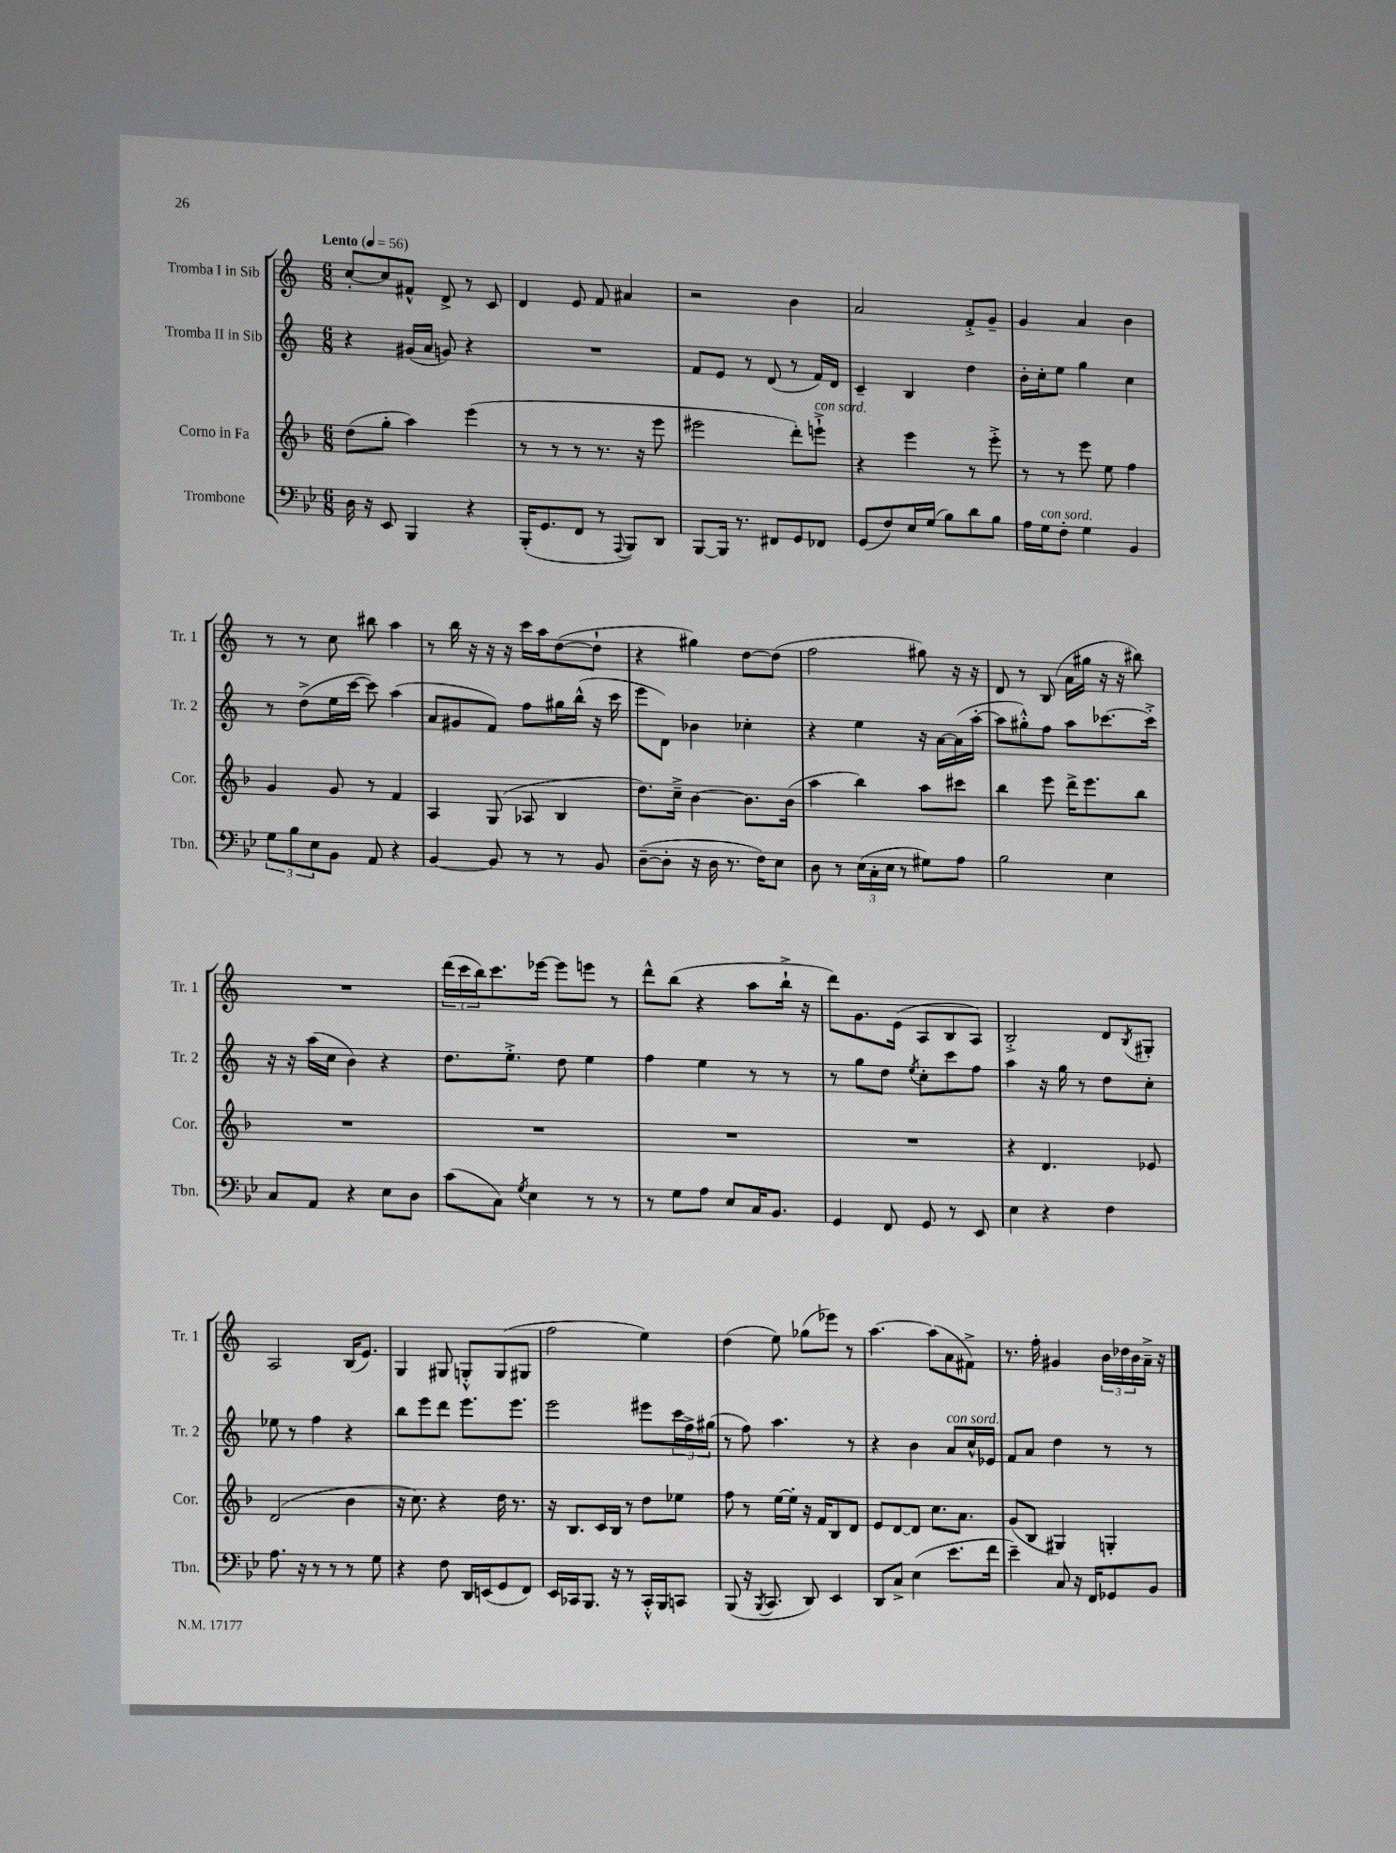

**kern	**kern	**kern	**kern
*part4	*part3	*part2	*part1
*staff4	*staff3	*staff2	*staff1
*I"Trombone	*I"Corno in Fa	*I"Tromba II in Sib	*I"Tromba I in Sib
*I'Tbn.	*I'Cor.	*I'Tr. 2	*I'Tr. 1
*clefF4	*clefG2	*clefG2	*clefG2
*k[b-e-]	*k[b-]	*k[]	*k[]
*M6/8	*M6/8	*M6/8	*M6/8
*MM56	*MM56	*MM56	*MM56
=1	=1	=1	=1
!	!	!	!LO:TX:a:B:t=Lento
16D\	(8dd\L	4r	[8cc'/L
16r	.	.	.
8EE-/	8gg'\J	.	8cc/]
4BBB-/	4aa\)	(16g#X/LL	8f#X^^/J
.	.	16a/JJ	.
.	.	8gn/)	8d^/
4r	(4eee\	4r	8r
.	.	.	8c/
=2	=2	=2	=2
(16BBB-'/KL	8r	2.r	4d/
8.GG/	.	.	.
.	8r	.	.
8FF/J	8r	.	8e/
8r	8.r	.	8f/
8qqAAA/	.	.	.
8BBB-/L)	.	.	4a#X/
.	16r	.	.
8DD/J	8eee\	.	.
=3	=3	=3	=3
[8BBB-/L	2eee#X\	8f/L	2r
16BBB-/Jk]	.	8e/J	.
8.r	.	.	.
.	.	8r	.
8FF#X/L	.	(8d/	.
8GG/	8ddd'\L)	8r	4b\
!	!LO:TX:a:i:t=con sord.	!	!
8FF-X/J	8eeen`^\J	16f/LL)	.
.	.	16d/JJ	.
=4	=4	=4	=4
(8GG/L	4r	4c~/	2a/
8F/)	.	.	.
16E-/L	4eee\	4B/	.
(16G/JJ	.	.	.
8B-\L)	.	.	.
8d\	8r	4dd\	8f'^/L
8B-\J	8eee'^\	.	8g~/J
=5	=5	=5	=5
16A\LL	8r	16b'\LL	4g/
!LO:TX:a:i:t=con sord.	!	!	!
16G\J	.	16cc'\J	.
8F'\J	8r	8ee\J	.
4G\	8eee\	4gg\	4a/
.	8ee\	.	.
4BB-/	4ff\	4cc\	4b\
!!LO:LB:g=z
=6	=6	=6	=6
12G\L	4g/	8r	8r
12B-\	.	.	.
.	.	(8dd^\L	8r
12E-\	.	.	.
8BB-\J	8g/	16ee\L	8cc\
.	.	[16ccc\JJ	.
8AA/	8r	8ccc\])	8bb#X\
4r	4f/	(4aa\	4aa\
=7	=7	=7	=7
[4BB-/	4A/	8a/L	8r
.	.	8g#X/	16bb\
.	.	.	16r
8BB-/]	(8G/	8f/J)	16r
.	.	.	16r
8r	8A-X/	8ff\L	16ccc\LL
.	.	.	16aa\J
8r	4B-/	16gg#X\L	([8dd\
.	.	(16bb^^\JJ	.
8BB-/	.	16r	8dd`\J]
.	.	16ccc\	.
=8	=8	=8	=8
([8D~\L	8.dd\L)	8eee\L	4r
8D'\J]	.	8d\J)	.
.	16cc~^\Jk	.	.
16r	[4b-\	4b-X\	4gg#X\)
16D\	.	.	.
8.r	.	.	.
.	8.b-\L]	4cc-X'\	[8dd\L
16F\KL)	.	.	.
8E-\J	.	.	(8dd\J]
.	(16b-\Jk	.	.
=9	=9	=9	=9
8D\	4aa\	4r	2ff\
8r	.	.	.
(24E-\LL	4bb-\)	4ee\	.
24C'\	.	.	.
24E-\JJ	.	.	.
8r	.	.	.
8G#X\L)	8aa\L	16r	8gg#X\)
.	.	[16a\LL	.
8A\J	8ccc#X\J	(16a\]	16r
.	.	[16aa'\JJ	16r
=10	=10	=10	=10
2B-\	4bb-\	8aa\L]	8d/
.	.	8gg#X'^^\)	8r
.	8eee\	8ff\J	(8B/
.	16ddd^\KL	8aa\L	16a\LL
.	8.eee\	.	16gg#X\JJ
4E-\	.	[8.ccc-X\	16r
.	.	.	16r
.	8bb-\J	.	8bb#X\)
.	.	16ccc-'^\Jk]	.
!!LO:LB:g=z
=11	=11	=11	=11
8C/L	2.r	16r	2.r
.	.	16r	.
8AA/J	.	(16aa\LL	.
.	.	16cc\JJ	.
4r	.	4b\)	.
8E-\L	.	4r	.
8D\J	.	.	.
=12	=12	=12	=12
(8c\L	2.r	8.dd\L	(24ddd\LL
.	.	.	24ccc\
.	.	.	24bb\J)
8C\J)	.	.	8.ccc\
.	.	8.ee'^\J	.
8qG/	.	.	.
4E-\	.	.	.
.	.	.	[16eee-X\Jk
.	.	8dd\	8eee-\L]
8r	.	4ee\	8eeen\J
8r	.	.	8r
=13	=13	=13	=13
8r	2.r	4ff\	8ddd^^\L
8G\L	.	.	(8bb\J
8A\J	.	4ee\	4r
8E-/L	.	.	.
16C/K	.	8r	8aa\L
8.BB-/J	.	.	.
.	.	8r	16bb`^\Jk
.	.	.	16r
=14	=14	=14	=14
4GG/	2.r	8r	8ddd\L)
.	.	8gg\L	8.g\
8FF/	.	8dd\J	.
.	.	.	(16e\Jk
.	.	8qee/	.
8GG/	.	8cc'\L	8A/L
8r	.	8ccc\	8B/
8EE-/	.	8ff\J	8A/J)
=15	=15	=15	=15
4E-\	4r	4aa\	2B'^/
4r	4.d/	16r	.
.	.	16gg\	.
.	.	8r	.
4F\	.	8dd\L	8d/L
.	.	.	8qB/
.	8e-X/	8cc'\J	8G#X'/J
!!LO:LB:g=z
=16	=16	=16	=16
8.A\	(2d/	8ee-X\	2A/
.	.	8r	.
16r	.	.	.
8r	.	4ff\	.
8r	.	.	.
8r	4b-\	4r	(16B/KL
.	.	.	8.e/J)
8G\	.	.	.
=17	=17	=17	=17
4r	16r	8bb\L	4G/
.	8.cc\)	.	.
.	.	8eee\	.
8F\	4r	8ddd\J	8G#X/
16DD/LL	.	8.eee\L	8Gn'^^/L
(16EEn/J	.	.	.
8GG/	16dd\	.	(8G/
.	8.r	8.eee\J	.
8FF/J)	.	.	8G#X/J
=18	=18	=18	=18
16EE-/LL	16r	2eee\	2ff\
16CC-X/J	8.B-/L	.	.
8.BBB-/J	.	.	.
.	16c/L	.	.
16r	16B-/JJ	.	.
8r	8r	.	.
16CC-'^^/LL	8dd\L	8eee#X\L	4ee\)
16BBB-/J	.	.	.
8CCn/J	8ee-X\J	24ccc\L	.
.	.	24ff^\	.
.	.	(24gg#X\JJ	.
=19	=19	=19	=19
(8BBB-/	8ff\	8r	(4dd\
16r	8r	8ff\)	.
8qBBB-/	.	.	.
8.CC/	.	.	.
.	[16ee\LL	4.aa\	8ee\)
.	16ee'\JJ]	.	.
8DD/)	16r	.	(8gg-X\L
.	16f/KL	.	.
4EE-/	8B-/	.	8eee-X\J)
.	8d/J	8r	8r
=20	=20	=20	=20
8DD/L	8e/L	4r	[4.aa\
8C^/J	[8d/	.	.
(4E-\	8d/J]	4b\	.
.	8.cc\L	.	(8aa\L]
!	!	!LO:TX:a:i:t=con sord.	!
8.e-\L	.	8a/L	8a\
.	8.a\J	.	.
.	.	16cc^^/L	8f#X^\J)
16f\Jk	.	16e-X/JJ	.
=21	=21	=21	=21
4e-~\)	(8g/L	8f/L	8.r
.	8B-/J	8a/J	.
.	.	.	16ff'\
8C/	4G#X/)	4dd\	4g#X/
16r	.	.	.
16FF/KL	.	.	.
8GG-X/	4Gn'/	8r	24b\LL
.	.	.	24dd-X\
.	.	.	24b\
8BB-/J	.	8r	16a~^\JJ
.	.	.	16r
==	==	==	==
*-	*-	*-	*-
